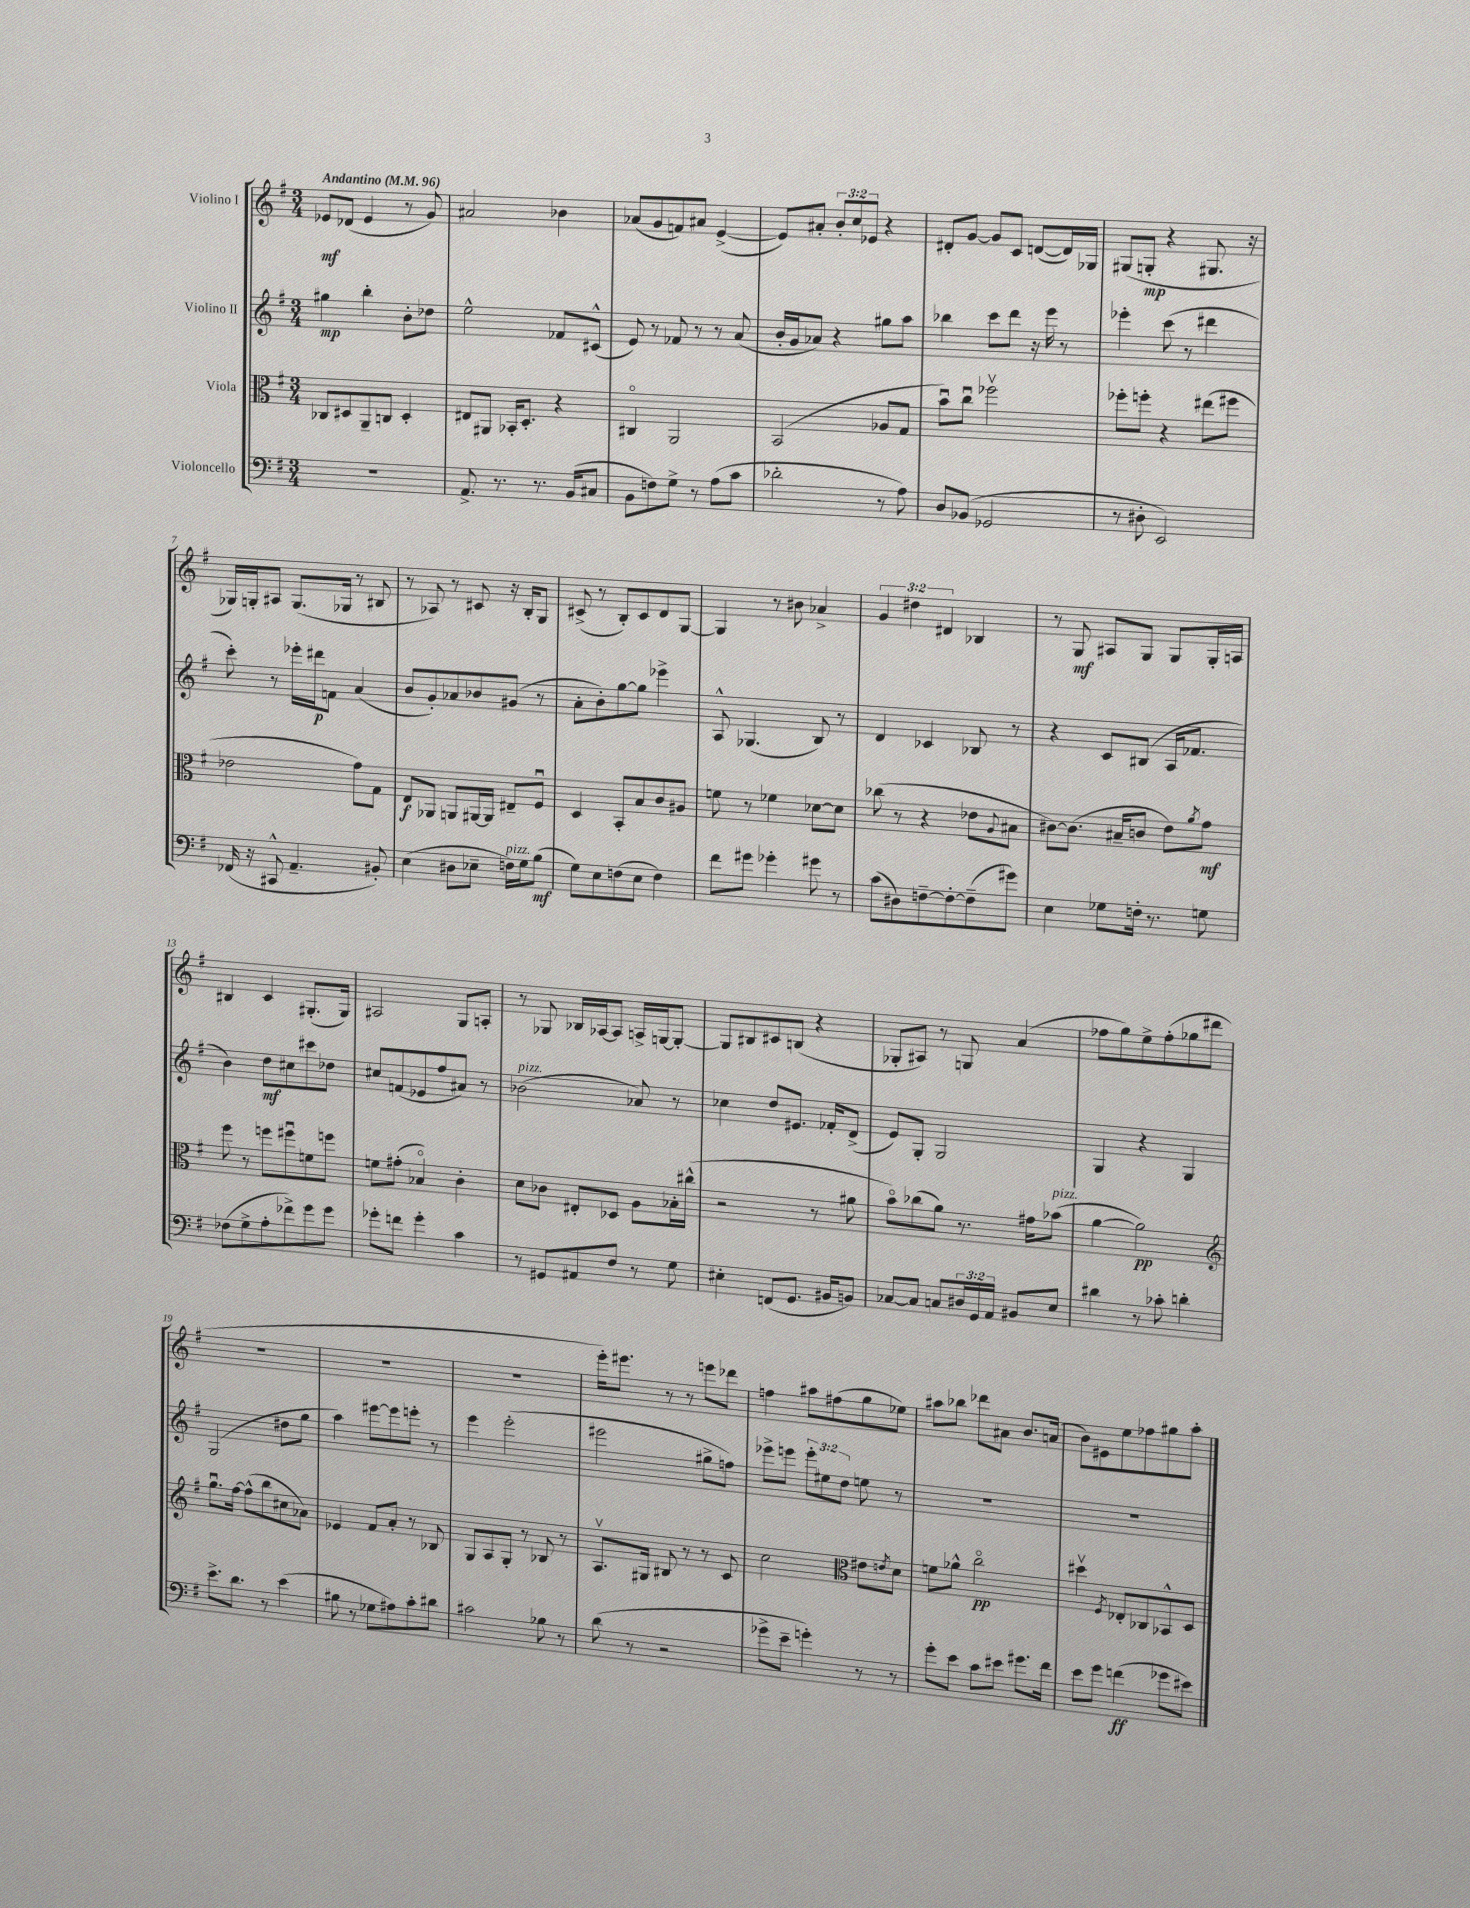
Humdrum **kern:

**kern	**kern	**kern	**kern
*staff4	*staff3	*staff2	*staff1
*clefF4	*clefC3	*clefG2	*clefG2
*k[f#]	*k[f#]	*k[f#]	*k[f#]
*M3/4	*M3/4	*M3/4	*M3/4
*MM96	*MM96	*MM96	*MM96
2.r	8C-	4gg#	8e-
.	8D#	.	(8d-
.	8AA~	4bb'	4e-
.	8C	.	.
.	4D#'	8b'	8r
.	.	8dd-	8g)
=	=	=	=
8.AA^	8E#	2ee^^	2a#
.	8AA#	.	.
8.r	.	.	.
.	16BB-'	.	.
.	8.D'	.	.
8.r	.	.	.
.	4r	8f-	4b-
(16BB	.	.	.
8C#	.	(8c#^^	.
=	=	=	=
8BB	4C#o	8e)	(8a-
8F)	.	8r	8g
8G^	2AA	8f-	8f)
8r	.	8r	8a#
(8A	.	8r	([4e^
8c	.	(8a	.
=	=	=	=
2d-'	(2BB	16b'	8e])
.	.	16g	.
.	.	8a-)	8a#'
.	.	4r	12b'
.	.	.	12cc
.	.	.	12e-
8r	8A-	8gg#	4r
8A)	8G	8aa	.
=	=	=	=
8D	8bu)	4bb-	8d#'
(8BB-	8ccu	.	[8g
2GG-	2ff-v	8ccc	8g]
.	.	8ddd	8c
.	.	16r	([8d
.	.	16eee	.
.	.	8r	16d])
.	.	.	16G-
=	=	=	=
8r	8ff-'	4eee-'	(8G#
8D#'	8ff'	.	8G'
2EE)	4r	(8ccc	4r
.	.	8r	.
.	(8ee#	4ddd#	8.G#
.	8ff#	.	.
.	.	.	16r
=	=	=	=
(16FF-	2e-	8ccc')	16G-)
16r	.	.	16G'
8CC#^^	.	8r	8A#
4.AA~	.	16eee-'	(8.G
.	.	16ddd#	.
.	.	8f	.
.	.	.	16G-
.	8g)	(4a	8r
8BB#')	8G	.	8B#
=	=	=	=
(4E	8E	8b	8r
.	8AA-	8g')	8A-)
8D#	8AA	8a-	8r
8E-~	[16AA#	8b-	8c#
.	16AA#]	.	.
16F)	8E#~	(8g#	16r
16G	.	.	16B'
(8B	8F#u	8r	8G
=	=	=	=
8G)	4D	8a'	(8c#^
8E	.	8b')	8r
(8F	8BB'	[8gg	8B')
8E	8B	8gg]	8c#
4F)	8c	4eee-^	8d
.	8A#	.	[8G
=	=	=	=
8f#	8f	8A^^	4G]
8g#	8r	(4.G-	.
4g-'	4f-	.	8r
.	.	.	8b#
8g#	[8d-	8B)	4a-^
8r	8d-]	8r	.
=	=	=	=
(8c	(8cc-	4d	6g
8D#)	8r	.	.
.	.	.	6dd#
[8F~	4r	4c-	.
.	.	.	6d#
8F'_	.	.	.
(8F~]	8e-	8B-	4B-
.	8qqA	.	.
8g#)	8B#	8r	.
=	=	=	=
4E	[8c#)	4r	8r
.	(8.c#]	.	8G
8G-	.	8c	8A#
.	16B#~	.	.
16F'	8c	(8B#	8G
8.r	.	.	.
.	8e)	16A	8G
.	.	8.f-	.
.	8qa	.	.
8G	8g	.	16G'
.	.	.	16A
=	=	=	=
(8F-	8ff#	4b)	4B#
8G^	8r	.	.
8A'	8ff	8dd	4c
8f-^)	8ff#u	8cc#	.
8g	8f	8ccc#	(8.G#'
8g	8ff	8dd-	.
.	.	.	16G#)
=	=	=	=
8g-'	8f	8cc#	2A#
8f	(8g#'	(8f	.
4g-'	4B-o)	8e-	.
.	.	8ff#	.
4c	4c'	8a#)	8G
.	.	8r	8A'
=	=	=	=
8r	8d	(2b-	8r
8GG#	8c-	.	8G-
8AA#	8E#'	.	16B-
.	.	.	[16A-
8F#	8D-	.	8A-]
8r	8A	8a-)	16A^
.	.	.	[16G
8G	16B-'	8r	8G'_
.	(16cc#^^	.	.
=	=	=	=
4E#'	2r	4cc-	8G]
.	.	.	8B#
(8FF	.	8dd	8c#
8.GG	.	8.e#	(8B
.	8r	.	4r
16BB#	.	16f-'	.
8BB)	8a#	(8d^	.
=	=	=	=
[8C-	8bo)	8e)	8G-'
8C-]	(8cc-	8G'	8A#)
8C	8a)	2G	8r
24D#	8.r	.	8G
24GG	.	.	.
24AA	.	.	.
8BB#	.	.	(4a
.	16g#	.	.
8E	(8b-	.	.
=	=	=	=
4d#	[4a	4G	8ff-
.	.	.	8gg)
8r	2a])	4r	8ee^
8c-'	.	.	(8ff-'
4d'	.	4G	8gg-
.	.	.	8ddd#
=	=	=	=
*	*clefG2	*	*
8.e^	8.ggu	(2G	2.r
8.d	[16ff#	.	.
.	(8ff#^^]	.	.
8r	8bb	.	.
(4e	8cc#	8dd#	.
.	8a-)	8gg	.
=	=	=	=
8B#	4e-	4aa)	2.r
8r	.	.	.
8G-	8f#	[8eee#	.
8A#)	8a'	8eee#]	.
8c'	8r	8eee'	.
8d#	8B-	8r	.
=	=	=	=
2c#	8G	4eee	2.r
.	8A	.	.
.	8G'	(2eee'	.
.	8r	.	.
8B-	8B-	.	.
8r	8r	.	.
=	=	=	=
(8d	8.Av	2eee#	16eee')
.	.	.	8.eee#
8r	.	.	.
.	16G#	.	.
2r	8B#	.	8r
.	8r	.	8r
.	8r	8gg#^	8eee
.	8c	8ff)	8ddd-
=	=	=	=
8g-^	2cc	8eee-^	4ff
8e~	.	8eee	.
4g')	.	12eee'	8aa#
.	.	12ee#	.
.	.	.	(8ff#
.	.	12dd	.
*	*clefC3	*	*
8r	8e#	8ee	8gg
.	8qe	.	.
8r	8d	8r	8ee-)
=	=	=	=
8g'	8f	2.r	8aa#
8e	8a-^^	.	8bb-
8c	2cco	.	8ddd-
8e#	.	.	8a#
8.g#	.	.	8.b
16f#	.	.	(16a
=	=	=	=
8e	4dd#v	2.r	8b)
8g	.	.	8e#
.	8qF#	.	.
(4f	8E-'	.	8ee
.	8C-	.	8ff-
8g-	8BB-^^	.	8gg#
8e#)	8D	.	8aa'
==	==	==	==
*-	*-	*-	*-
